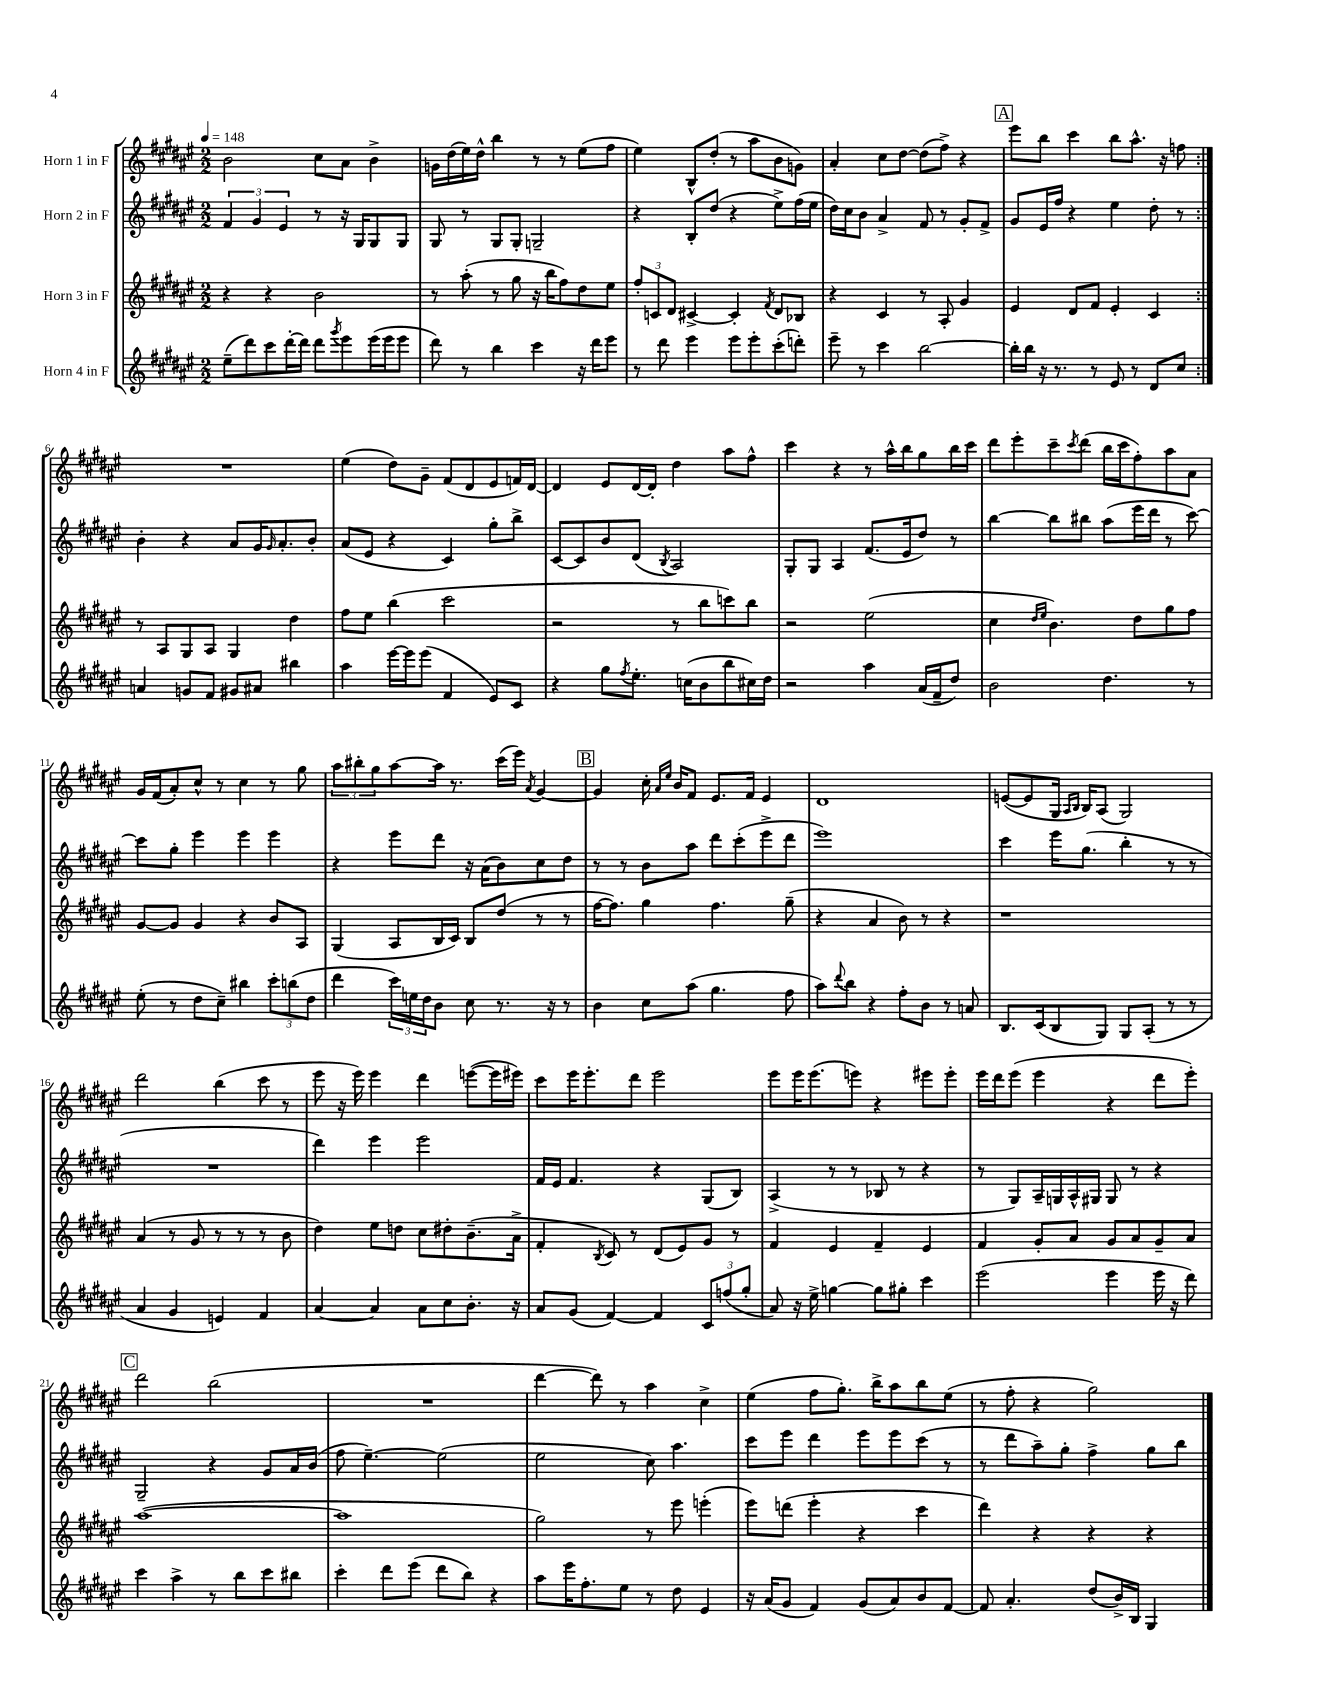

**kern	**kern	**kern	**kern
*staff4	*staff3	*staff2	*staff1
*clefG2	*clefG2	*clefG2	*clefG2
*k[f#c#g#d#a#e#]	*k[f#c#g#d#a#e#]	*k[f#c#g#d#a#e#]	*k[f#c#g#d#a#e#]
*M2/2	*M2/2	*M2/2	*M2/2
*MM148	*MM148	*MM148	*MM148
(8ee#~	4r	6f#	2b
8ddd#)	.	.	.
.	.	6g#	.
8ccc#	4r	.	.
.	.	6e#	.
[16ddd#'	.	.	.
16ddd#]	.	.	.
8ddd#	2b	8r	8cc#
8qggg#	.	.	.
8eee#	.	16r	8a#
.	.	16G#	.
(16eee#	.	8G#	4b^
16eee#	.	.	.
8eee#	.	8G#	.
=	=	=	=
8ddd#)	8r	8G#	16g
.	.	.	(16dd#
8r	(8aa#'	8r	16ee#)
.	.	.	16dd#^^
4bb	8r	8G#	4bb
.	8gg#	8G#'	.
4ccc#	16r	2G~	8r
.	16bb	.	.
.	8ff#)	.	8r
16r	8dd#	.	(8ee#
16ddd#	.	.	.
8eee#	8ee#	.	8ff#
=	=	=	=
8r	12ff#'	4r	4ee#)
.	12c	.	.
8ddd#	.	.	.
.	12d#	.	.
4eee#	[4c#^	8B'	8B^^
.	.	(8dd#	(8dd#'
8eee#	4c#']	4r	8r
8eee#'	.	.	8aa#
.	8qf#	.	.
(8ccc#'	8d#	8ee#^)	8b
8ddd')	8B-	(16ff#	8g)
.	.	16ee#	.
=	=	=	=
8eee#~	4r	16dd#)	4a#'
.	.	16cc#	.
8r	.	8b	.
4ccc#	4c#	4a#^	8cc#
.	.	.	[8dd#
[2bb	8r	8f#	(8dd#]
.	8A#'	8r	8ff#^)
.	4g#	8g#'	4r
.	.	8f#^	.
=	=	=	=
16bb']	4e#	8g#	8eee#
16bb	.	.	.
16r	.	16e#	8bb
8.r	.	16ff#	.
.	8d#	4r	4ccc#
8r	8f#	.	.
8e#	4e#'	4ee#	8bb
8r	.	.	8.aa#^^
8d#	4c#	8dd#'	.
.	.	.	16r
8cc#	.	8r	8ff
=:|!	=:|!	=:|!	=:|!
4a	8r	4b'	1r
.	8A#	.	.
8g	8G#	4r	.
8f#	8A#	.	.
8g#	4G#	8a#	.
8a#	.	16g#	.
.	.	16qqg#	.
.	.	8.a#'	.
4bb#	4dd#	.	.
.	.	8b'	.
=	=	=	=
4aa#	8ff#	(8a#	(4ee#
.	8ee#	8e#	.
[16eee#	(4bb	4r	8dd#)
16eee#]	.	.	.
(8eee#	.	.	8g#~
4f#	2ccc#	4c#)	(8f#
.	.	.	8d#
8e#)	.	8gg#'	8e#
8c#	.	8bb^	16f)
.	.	.	[16d#
=	=	=	=
4r	2r	[8c#	4d#]
.	.	8c#]	.
8gg#	.	8b	8e#
8qff#	.	.	.
8.ee#'	.	(8d#	[16d#
.	.	.	16d#']
.	.	8qB	.
.	8r	2A#)	4dd#
(16cc	.	.	.
8b	8bb	.	.
8bb	8ccc)	.	8aa#
16cc#)	8bb	.	8ff#^^
16dd#	.	.	.
=	=	=	=
2r	2r	8G#'	4ccc#
.	.	8G#	.
.	.	4A#	4r
4aa#	(2ee#	(8.f#	8r
.	.	.	16aa#^^
.	.	16e#	16bb
(16a#	.	8dd#)	8gg#
16f#~	.	.	.
8dd#)	.	8r	16bb
.	.	.	16ccc#
=	=	=	=
2b	4cc#	[4bb	8ddd#
.	.	.	8eee#'
.	16qqdd#	.	.
.	16qqee#	.	.
.	4.b)	8bb]	8ccc#~
.	.	.	8qccc#
.	.	8bb#	(8ddd#
4.dd#	.	(8aa#	16bb
.	.	.	16ccc#
.	8dd#	16eee#	8ff#')
.	.	16ddd#	.
.	8gg#	8r	8aa#
8r	8ff#	[8ccc#)	8a#
=	=	=	=
(8ee#'	[8g#	8ccc#]	16g#
.	.	.	(16f#
8r	8g#]	8gg#'	8a#')
8dd#	4g#	4eee#	8cc#^^
8cc#~)	.	.	8r
4bb#	4r	4eee#	4cc#
12ccc#'	8b	4eee#	8r
(12bb	.	.	.
.	8A#	.	8gg#
12dd#	.	.	.
=	=	=	=
4ddd#	(4G#	4r	12aa#
.	.	.	12bb#'
.	.	.	12gg#
24ccc#)	8A#	8eee#	[8aa#
24ee	.	.	.
24dd#	.	.	.
8b	16B	8ddd#	16aa#]
.	16c#)	.	8.r
8cc#	8B	16r	.
.	.	(16a#	.
8.r	(8dd#	8b)	(16ccc#
.	.	.	16eee#)
.	.	.	8qa#
.	8r	8cc#	[4g#
16r	.	.	.
8r	8r	8dd#	.
=	=	=	=
4b	[16ff#	8r	4g#]
.	8.ff#])	.	.
.	.	8r	.
8cc#	4gg#	8b	16cc#'
.	.	.	16qqa#
.	.	.	16qqee#
.	.	.	16b
(8aa#	.	8aa#	8f#
4.gg#	4.ff#	8ddd#	8.e#
.	.	(8ccc#'	.
.	.	.	16f#
.	.	8eee#^	4e#
8ff#	(8gg#~	8ddd#	.
=	=	=	=
8aa#)	4r	1eee#)	1d#
8qqddd#	.	.	.
8bb	.	.	.
4r	4a#	.	.
8ff#'	8b)	.	.
8b	8r	.	.
8r	4r	.	.
8a	.	.	.
=	=	=	=
8.B	1r	4ccc#	([8e
.	.	.	8e]
(16c#	.	.	.
8B	.	16eee#	16G#
.	.	.	16qqA#
.	.	.	16qqB
.	.	(8.gg#	16B)
8G#)	.	.	(8A#
8G#	.	4bb'	2G#)
(8A#'	.	.	.
8r	.	8r	.
8r	.	8r	.
=	=	=	=
4a#	(4a#	1r	2ddd#
4g#	8r	.	.
.	8g#	.	.
4e)	8r	.	(4bb
.	8r	.	.
4f#	8r	.	8ccc#
.	8b	.	8r
=	=	=	=
[4a#	4dd#)	4ddd#)	8eee#
.	.	.	16r
.	.	.	16eee#)
4a#]	8ee#	4eee#	4eee#
.	8dd	.	.
8a#	8cc#	2eee#	4ddd#
8cc#	8dd#'	.	.
8.b'	(8.b~	.	([8eee
.	.	.	16eee]
16r	16a#^	.	16eee#)
=	=	=	=
8a#	4f#'	16f#	8ccc#
.	.	16e#	.
(8g#	.	4.f#	16eee#
.	.	.	8.eee#'
.	8qB	.	.
[4f#)	8c#)	.	.
.	8r	.	8ddd#
4f#]	(8d#	4r	2eee#
.	8e#)	.	.
12c#	8g#	(8G#	.
(12ff	.	.	.
.	8r	8B)	.
12gg#'	.	.	.
=	=	=	=
8a#)	4f#	(4A#^	8eee#
16r	.	.	16eee#
16ee#^	.	.	(8.eee#
[4gg	4e#	8r	.
.	.	8r	8eee)
8gg]	4f#~	8B-	4r
8gg#'	.	8r	.
4ccc#	4e#	4r	8eee#
.	.	.	8eee#'
=	=	=	=
(2eee#	4f#	8r	16eee#
.	.	.	16ddd#
.	.	8G#)	(8eee#
.	8g#'	16A#~	4eee#
.	.	16G	.
.	8a#	16A#^^	.
.	.	16G#	.
4eee#	8g#	8G#	4r
.	8a#	8r	.
16eee#	8g#~	4r	8ddd#
16r	.	.	.
8ddd#)	8a#	.	8eee#')
=	=	=	=
4ccc#	([1aa#	2G#~	2ddd#
4aa#^	.	.	.
8r	.	4r	(2bb
8bb	.	.	.
8ccc#	.	8g#	.
8bb#	.	16a#	.
.	.	(16b	.
=	=	=	=
4ccc#'	1aa#]	8ff#	1r
.	.	[4.ee#~)	.
8ddd#	.	.	.
(8eee#	.	.	.
8ddd#	.	(2ee#]	.
8bb)	.	.	.
4r	.	.	.
=	=	=	=
8aa#	2gg#)	2ee#	[4ddd#
16eee#	.	.	.
8.ff#'	.	.	.
.	.	.	8ddd#])
8ee#	.	.	8r
8r	8r	8cc#)	4aa#
8dd#	8eee#	4.aa#	.
4e#	(4eee'	.	4cc#^
=	=	=	=
16r	8eee#)	8ccc#	(4ee#
(16a#	.	.	.
8g#	(8ddd	8eee#	.
4f#)	4eee#'	4ddd#	8ff#
.	.	.	8.gg#')
(8g#	4r	8eee#	.
.	.	.	16bb^
8a#)	.	8eee#	8aa#
8b	4ccc#	(8ccc#	8bb
[8f#	.	8r	(8ee#
=	=	=	=
8f#]	4ddd#)	8r	8r
4.a#'	.	8ddd#	8ff#'
.	4r	8aa#~)	4r
.	.	8gg#'	.
(8dd#	4r	4ff#^	2gg#)
16b^)	.	.	.
16B	.	.	.
4G#	4r	8gg#	.
.	.	8bb	.
==	==	==	==
*-	*-	*-	*-
